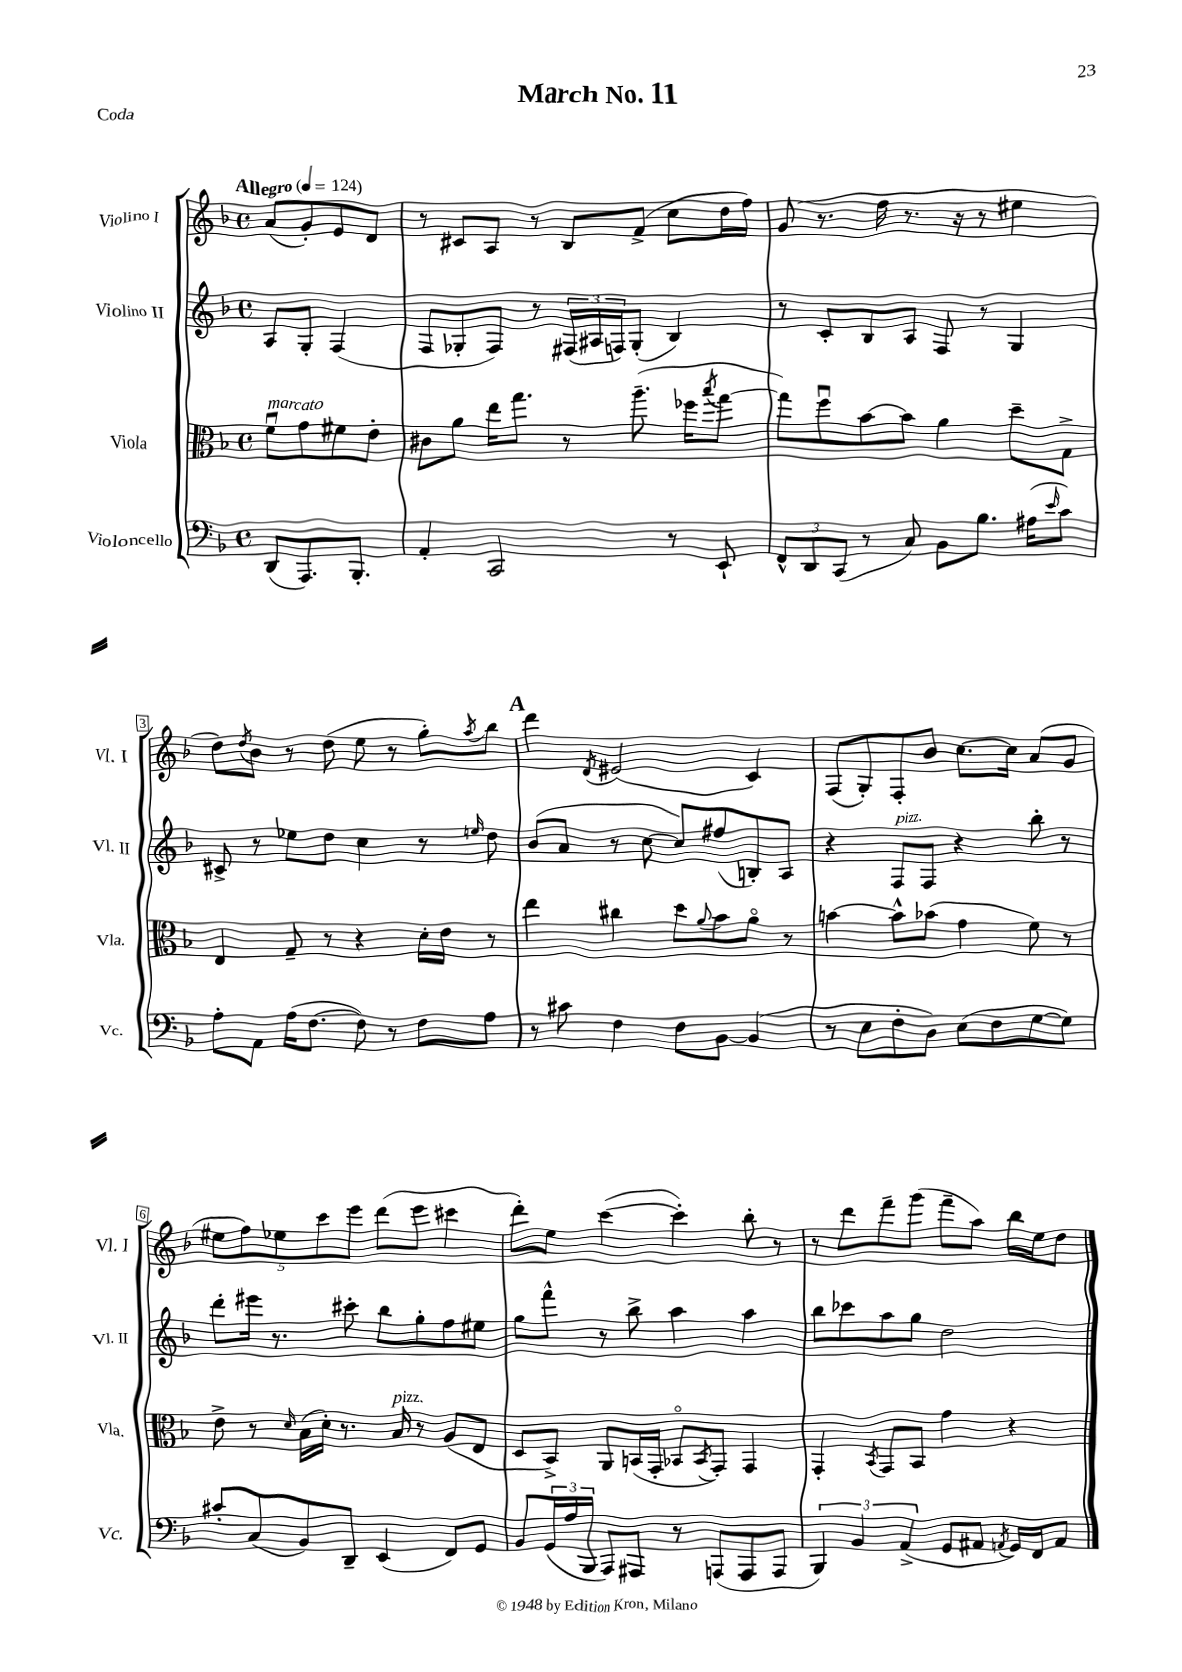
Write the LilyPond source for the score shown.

\header { title = "March No. 11" piece = "Coda" }
<<
\new StaffGroup <<
\new Staff = "s0" \with { instrumentName = "Violino I" shortInstrumentName = "Vl. I" } {
    \clef treble \key f \major \defaultTimeSignature \time 4/4 \partial 2 \tempo "Allegro" 4 = 124
    a'8( g'8-.) e'8 d'8 |
    r8 cis'8 a8 r8 bes8 f'8->( c''8 d''16 f''16) |
    g'8( r8. f''16 r8. r16 r8 eis''4 |
    d''8) \acciaccatura { d''8 } bes'8 r8 d''8( e''8 r8 g''8-.) \acciaccatura { a''8 } bes''8 |
    \mark \markup { \bold "A" } d'''4 \acciaccatura { d'8 } eis'2( c'4) |
    f8( g8-.) f8-. bes'8 c''8.~ c''16 a'8( g'8 |
    \tuplet 5/4 { eis''8 f''8) ees''8 c'''8 e'''8 } d'''8( e'''8 cis'''4 |
    d'''8-.) e''8 c'''4~( c'''4-.) bes''8-. r8 |
    r8 d'''8 f'''8-- g'''8( f'''8-- a''8) bes''16 e''16 d''8 \bar "|." |
}
\new Staff = "s1" \with { instrumentName = "Violino II" shortInstrumentName = "Vl. II" } {
    \clef treble \key f \major \defaultTimeSignature \time 4/4 \partial 2
    a8 g8-. f4( |
    f8 ges8-. f8) r8 \tuplet 3/2 { fis16( ais16 f16) } ges8-.( bes4) |
    r8 c'8-. bes8 a8 f8 r8 g4 |
    cis'8-> r8 ees''8 d''8 c''4 r8 \grace { e''16 } d''8 |
    \mark \markup { \bold "A" } bes'8( a'8 r8 c''8~ c''8) fis''8( b8-.) a8 |
    r4 f8^\markup { \italic "pizz." } f8 r4 bes''8-. r8 |
    d'''8-. eis'''16 r8. cis'''8-. bes''8 g''8-. f''8 eis''8 |
    g''8 f'''8-^ r8 bes''8-> a''4 a''4 |
    bes''8 ces'''8 a''8 g''8 d''2 \bar "|." |
}
\new Staff = "s2" \with { instrumentName = "Viola" shortInstrumentName = "Vla." } {
    \clef alto \key f \major \defaultTimeSignature \time 4/4 \partial 2
    f'8\downbow^\markup { \italic "marcato" } g'8 fis'8 e'8-. |
    cis'8 a'8 e''16 g''8. r8 a''8.--( fes''16 \acciaccatura { bes''8 } g''8~ |
    g''8) f''8\downbow bes'8~ bes'8 a'4 d''8-- g8-> |
    e4 g8-- r8 r4 d'16-. e'16 r8 |
    \mark \markup { \bold "A" } e''4 cis''4 d''8 \appoggiatura { a'8 } bes'8 a'8\flageolet r8 |
    b'4~ b'8-^ bes'8( g'4 f'8) r8 |
    e'8-> r8 \grace { d'16 } bes16( d'16-.) r8. bes16^\markup { \italic "pizz." } r8 a8( e8 |
    d8 bes,8->) a,8 b,16( g,16-. bes,8\flageolet \acciaccatura { bes,8 } g,8-.) g,4 |
    g,4-. \acciaccatura { bes,8 } g,8 bes,8 g'4 r4 \bar "|." |
}
\new Staff = "s3" \with { instrumentName = "Violoncello" shortInstrumentName = "Vc." } {
    \clef bass \key f \major \defaultTimeSignature \time 4/4 \partial 2
    d,8( a,,8.) bes,,8.-. |
    a,4-. c,2 r8 e,8-! |
    \tuplet 3/2 { f,8-^ d,8 c,8( } r8 c8) bes,8 bes8. ais16( \grace { e'16 } c'8) |
    a8-. a,8 a16( f8.~ f8) r8 f8 a8 |
    \mark \markup { \bold "A" } r8 cis'8 f4 f8 bes,8~ bes,4( |
    r8 e8 f8-. d8) e8( f8 g8~ g8) |
    cis'8-. c8( bes,8) d,8-- e,4( f,8) g,8 |
    bes,8 \tuplet 3/2 { g,16( a16 bes,,16 } a,,8) ais,,8 r8 a,,8( a,,8 a,,8 |
    \tuplet 3/2 { bes,,4) bes,4 a,4->( } g,8 ais,8 \acciaccatura { a,8 } g,16) f,16 a,8 \bar "|." |
}
>>
>>
\layout { \context { \Score \override BarNumber.stencil = #(make-stencil-boxer 0.1 0.3 ly:text-interface::print) } }
